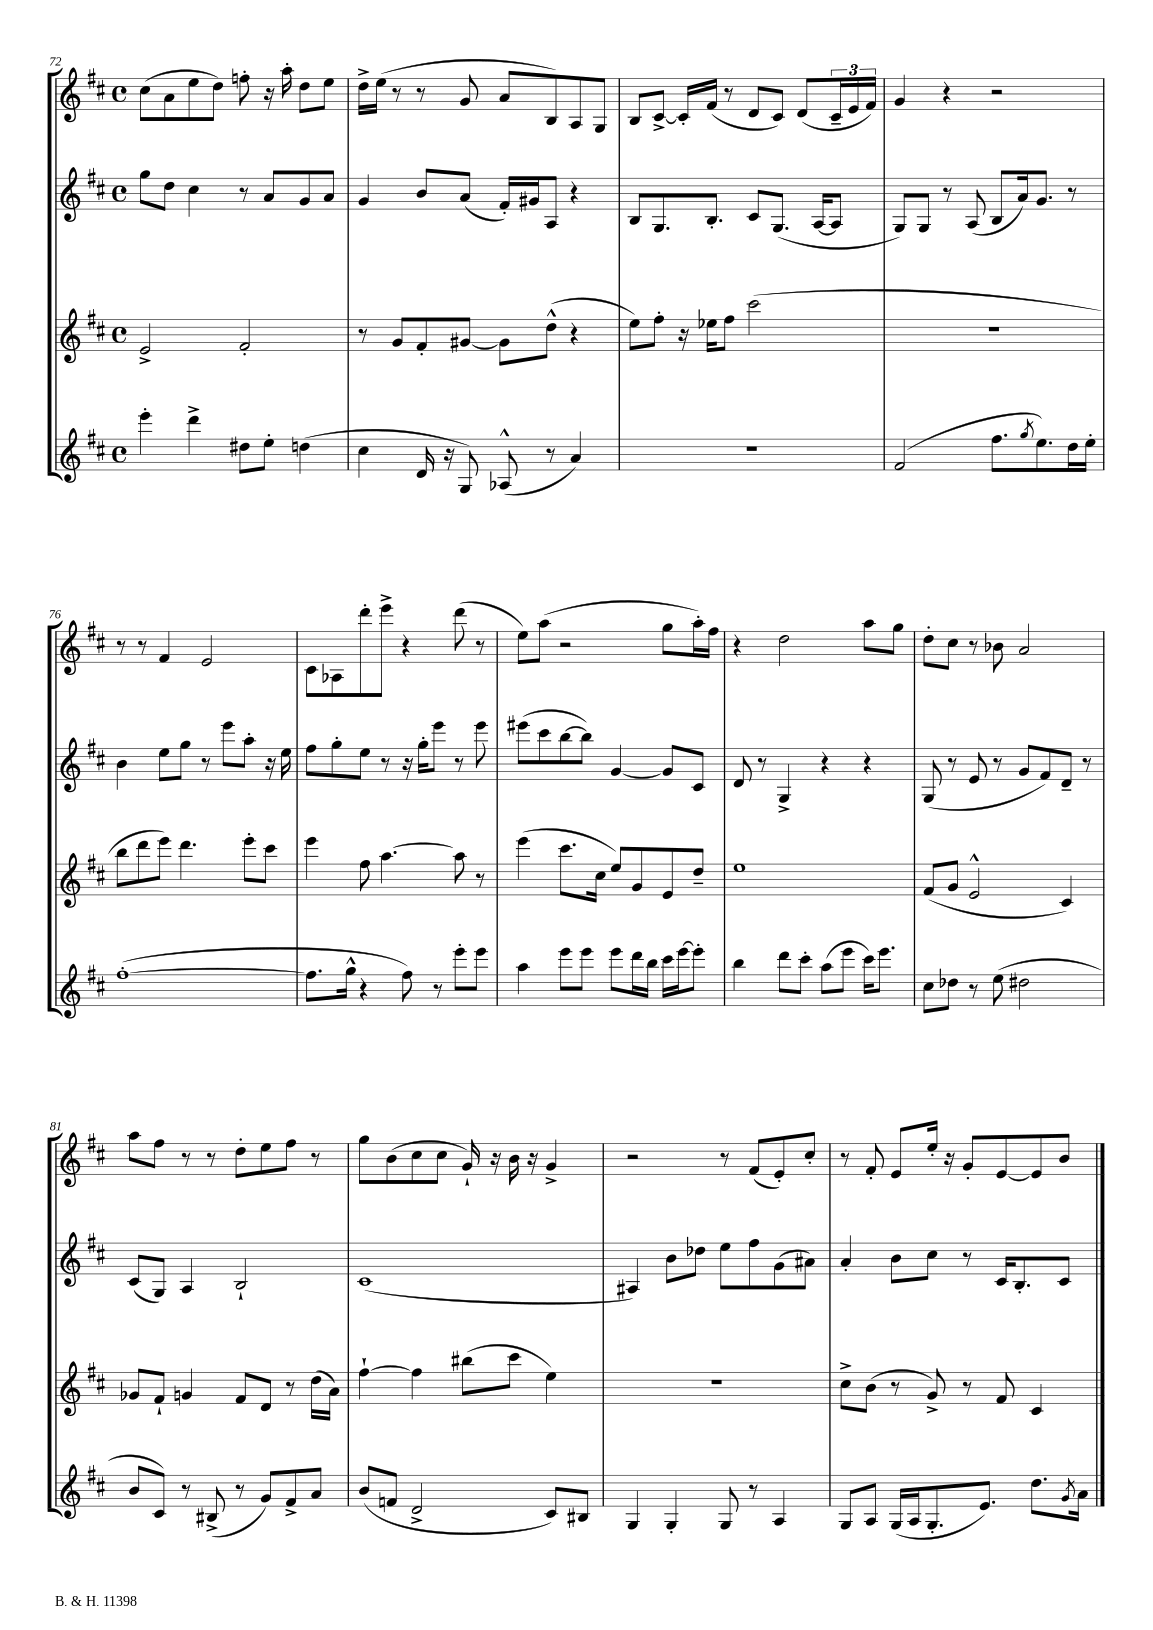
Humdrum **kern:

**kern	**kern	**kern	**kern
*staff4	*staff3	*staff2	*staff1
*clefG2	*clefG2	*clefG2	*clefG2
*k[f#c#]	*k[f#c#]	*k[f#c#]	*k[f#c#]
*M4/4	*M4/4	*M4/4	*M4/4
*met(c)	*met(c)	*met(c)	*met(c)
4eee'	2e^	8gg	(8cc#
.	.	8dd	8a
4ddd^	.	4cc#	8ee
.	.	.	8dd)
8dd#	2f#'	8r	8ff'
8ee'	.	8a	16r
.	.	.	16aa'
(4dd	.	8g	8dd
.	.	8a	8ee
=	=	=	=
4cc#	8r	4g	16dd^
.	.	.	(16ee
.	8g	.	8r
16d	8f#'	8b	8r
16r	.	.	.
8G)	[8g#	(8a	8g
(8A-^^	8g#]	16f#')	8a
.	.	16g#	.
8r	(8dd^^	8A	8B)
4a)	4r	4r	8A
.	.	.	8G
=	=	=	=
1r	8ee)	8B	8B
.	8ff#'	8.G	[8c#^
.	16r	.	16c#']
.	16ee-	8.B'	(16f#
.	8ff#	.	8r
.	(2ccc#	8c#	8d
.	.	(8.G	8c#)
.	.	.	(8d
.	.	[16A	.
.	.	8A]	24c#~
.	.	.	24e
.	.	.	24f#)
=	=	=	=
(2f#	1r	8G)	4g
.	.	8G	.
.	.	8r	4r
.	.	(8A	.
8.ff#	.	8B	2r
.	.	16a)	.
8qgg	.	.	.
8.ee)	.	8.g	.
16dd	.	8r	.
16ee'	.	.	.
=	=	=	=
([1ff#'	8bb	4b	8r
.	8ddd	.	8r
.	8eee)	8ee	4f#
.	4.ddd	8gg	.
.	.	8r	2e
.	.	8eee	.
.	8eee'	8aa'	.
.	8ccc#	16r	.
.	.	16ee	.
=	=	=	=
8.ff#]	4eee	8ff#	8c#
.	.	8gg'	8A-
16gg^^	.	.	.
4r	8ff#	8ee	8ddd'
.	[4.aa	8r	8eee^
8ff#)	.	16r	4r
.	.	16gg'	.
8r	.	8eee	.
8eee'	8aa]	8r	(8ddd
8eee	8r	8eee	8r
=	=	=	=
4aa	(4eee	(8eee#	8ee)
.	.	8ccc#	(8aa
8eee	8.ccc#	[8bb	2r
8eee	.	8bb])	.
.	16cc#	.	.
8eee	8ee)	[4g	.
16ddd	8g	.	.
16bb	.	.	.
16ccc#	8e	8g]	8gg
[16eee	.	.	.
8eee']	8dd~	8c#	16aa')
.	.	.	16ff#
=	=	=	=
4bb	1ee	8d	4r
.	.	8r	.
8ddd	.	4G^	2dd
8ccc#'	.	.	.
(8aa	.	4r	.
8eee	.	.	.
16ccc#)	.	4r	8aa
8.eee	.	.	.
.	.	.	8gg
=	=	=	=
8cc#	(8f#	(8G	8dd'
8dd-	8g	8r	8cc#
8r	2e^^	8e	8r
(8ee	.	8r	8b-
2dd#	.	8g	2a
.	.	8f#)	.
.	4c#)	8d~	.
.	.	8r	.
=	=	=	=
8b	8g-	(8c#	8aa
8c#)	8f#`	8G)	8ff#
8r	4g	4A	8r
(8B#^	.	.	8r
8r	8f#	2B`	8dd'
8g)	8d	.	8ee
8f#^	8r	.	8ff#
8a	(16dd	.	8r
.	16a)	.	.
=	=	=	=
(8b	[4ff#`	(1c#	8gg
8f	.	.	(8b
2d^	4ff#]	.	8cc#
.	.	.	8cc#
.	(8bb#	.	16g`)
.	.	.	16r
.	8ccc#	.	16b
.	.	.	16r
8c#)	4ee)	.	4g^
8B#	.	.	.
=	=	=	=
4G	1r	4A#)	2r
4G'	.	8b	.
.	.	8dd-	.
8G	.	8ee	8r
8r	.	8ff#	(8f#
4A	.	(8g	8e')
.	.	8a#)	8cc#'
=	=	=	=
8G	8cc#^	4a'	8r
8A	(8b	.	8f#'
(16G	8r	8b	8e
16A	.	.	.
8.G'	8g^)	8cc#	16ee'
.	.	.	16r
.	8r	8r	8g'
8.e)	.	.	.
.	8f#	16c#	[8e
.	.	8.B'	.
8.dd	4c#	.	8e]
.	.	8c#	8b
8qg	.	.	.
16a	.	.	.
==	==	==	==
*-	*-	*-	*-
